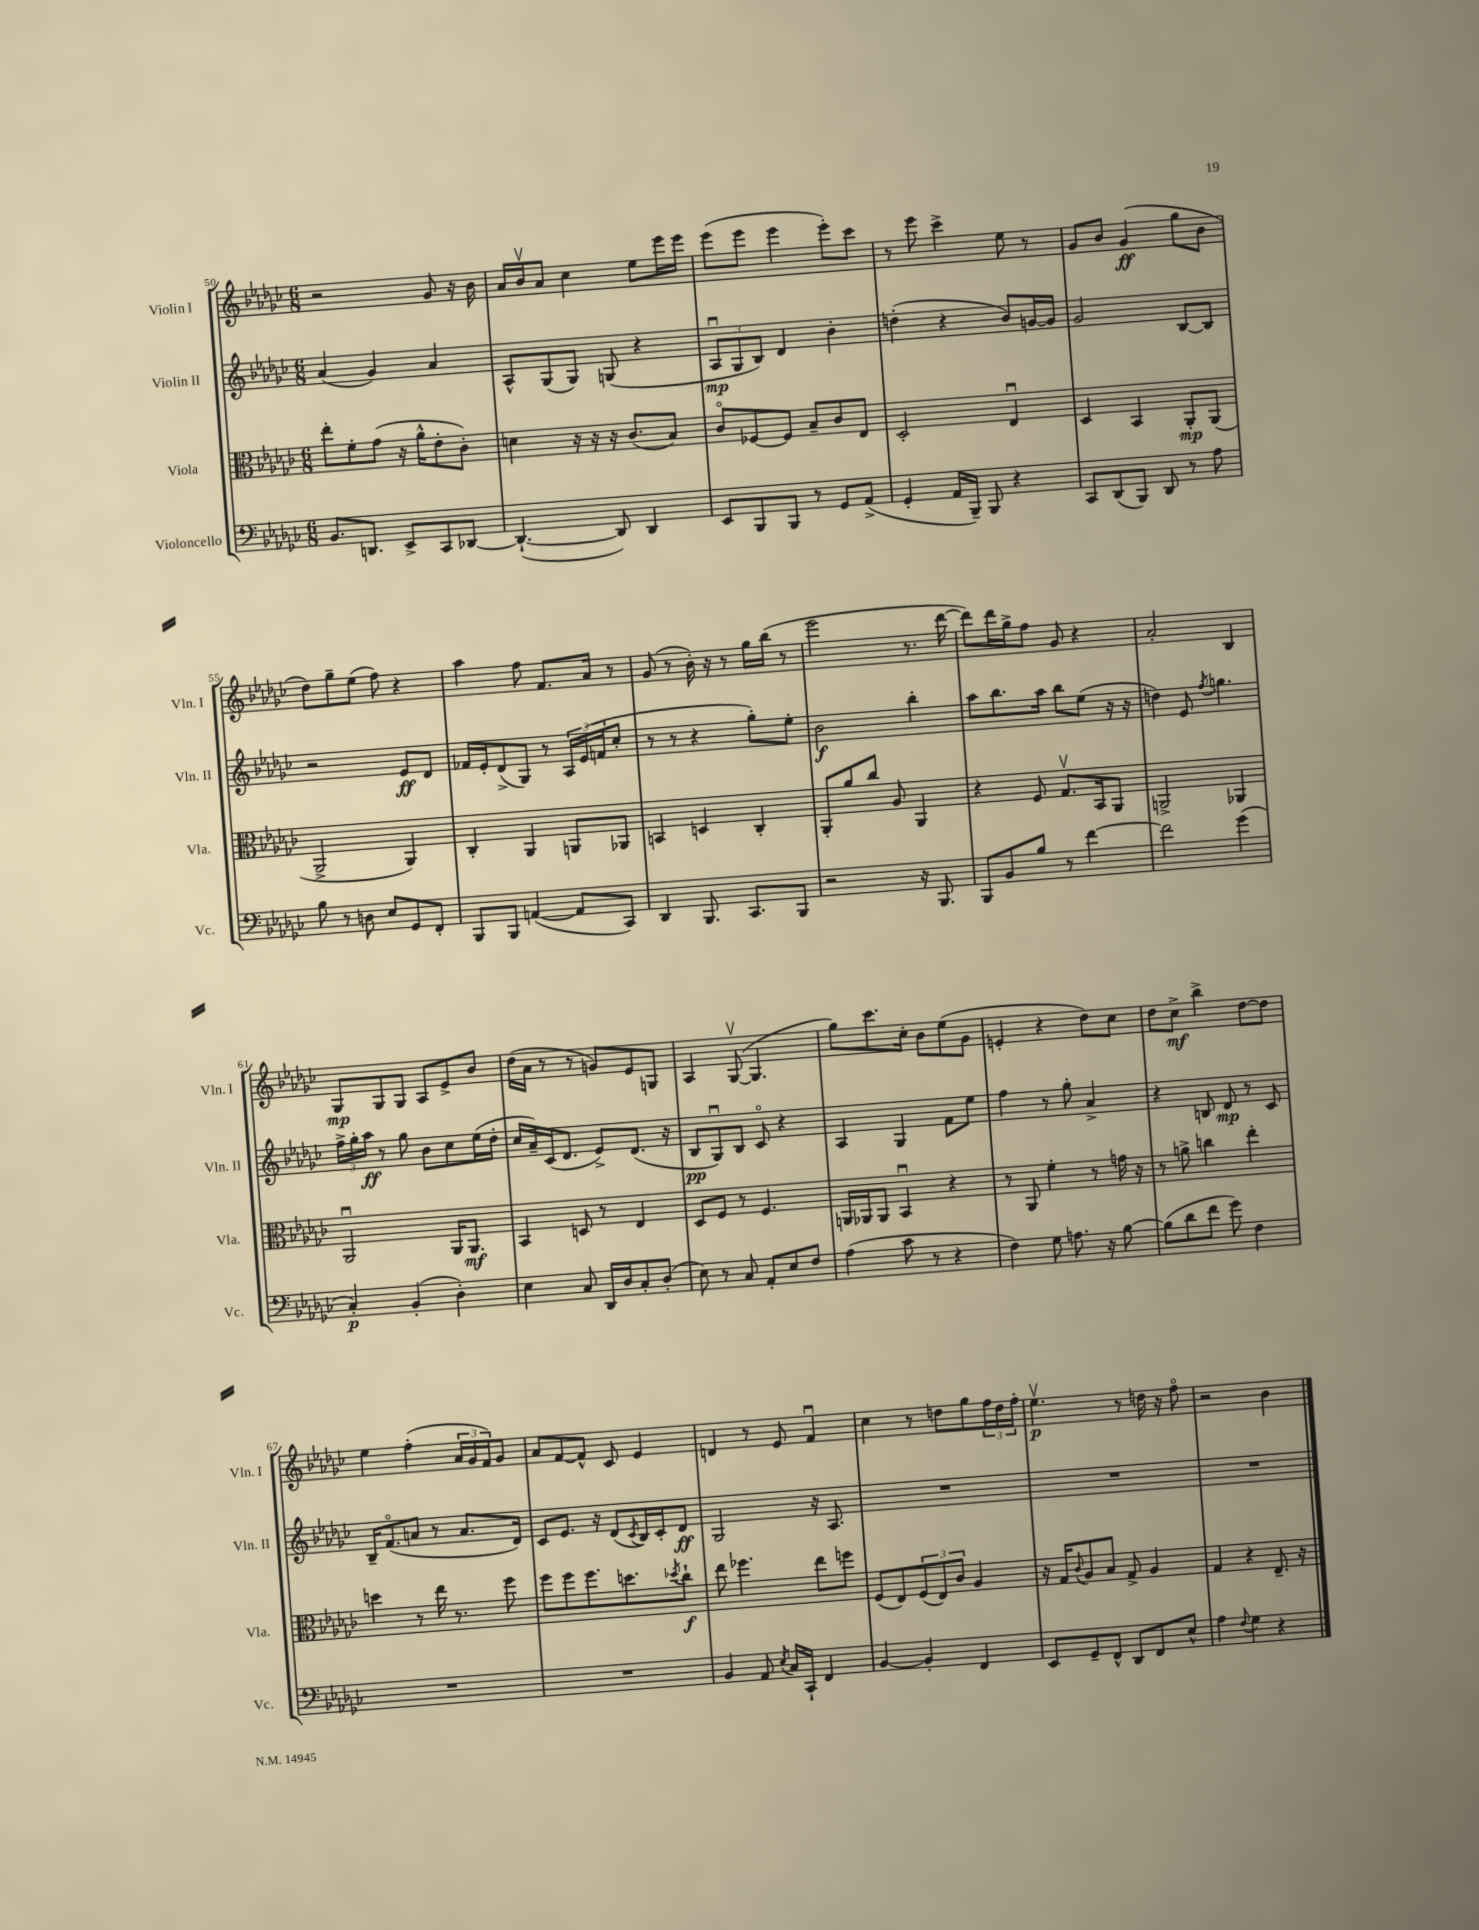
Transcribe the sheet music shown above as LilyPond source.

<<
\new StaffGroup <<
\new Staff = "s0" \with { instrumentName = "Violin I" shortInstrumentName = "Vln. I" } {
    \clef treble \key ges \major \numericTimeSignature \time 6/8
    r2 ges'8 r16 bes'16 |
    aes'16 bes'16\upbow aes'8 ces''4 ees''8 ees'''16 ees'''16 |
    ees'''8( ees'''8 ees'''4 ees'''8-.) ces'''8 |
    r8 ees'''8 ces'''4-> ees''8 r8 |
    ges'8 bes'8 ges'4\ff( ges''8 bes'8 |
    des''8) ges''8-- ees''8( f''8) r4 |
    aes''4 f''8 f'8. aes'16 r8 |
    ges'8( r8 bes'16-.) r16 r8 ges''16 bes''16( r8 |
    ees'''2 r8. des'''16~ |
    des'''8) des'''16 ges''16-> f''8 ges'8 r4 |
    aes'2-. bes4 |
    ges8\mp ges8 ges8 aes8 ees'8-> bes'8 |
    des''16( aes'16 r8 r8 g'8) ees'8 g8 |
    aes4 ges8~\upbow( ges4. |
    ges''8) ces'''8. ces''16-. bes'8 ees''8( ges'8 |
    e'4-. r4 des''8) ces''8 |
    des''8 ces''8->\mf bes''4-> des''8~ des''8 |
    ees''4 f''4-.( \tuplet 3/2 { aes'16 ges'16 f'16) } ges'8 |
    aes'8 f'8~ f'8-^ ces'8 ees'4 |
    d'4 r8 ees'8 f'4\downbow |
    ces''4 r8 d''8 ges''8 \tuplet 3/2 { f''16 d''16 f''16-. } |
    ees''4.\upbow\p r8 d''16 r16 f''8\flageolet |
    r2 bes'4 \bar "|." |
}
\new Staff = "s1" \with { instrumentName = "Violin II" shortInstrumentName = "Vln. II" } {
    \clef treble \key ges \major \numericTimeSignature \time 6/8
    aes'4( ges'4) aes'4 |
    aes8-^ ges8( ges8) g8( r4 |
    \tuplet 3/2 { aes8\downbow\mp ges8 bes8) } des'4 bes'4-. |
    d''4-.( r4 bes'8) g'16~ g'16 |
    ges'2 bes8~ bes8 |
    r2 ees'8\ff des'8 |
    fes'16 ees'16-. des'8->( ges8) r8 \tuplet 3/2 { aes16 ees'16( f'16 } ces''8-. |
    r8 r8 r4 ges''8-.) ees''8-. |
    bes'2\f bes''4-. |
    aes''8 bes''8. aes''16 bes''8 ees''8( r16 r16 |
    d''4) ees'8 \acciaccatura { f''8 } g''4. |
    \tuplet 3/2 { f''16-> ges''16-. aes''16\ff } r8 ges''8 bes'8 ces''8 ees''16( des''16-. |
    ces''16 aes'16--) ces'16( des'8. ees'8->) des'8.( r16 |
    bes8\pp ges8\downbow) bes8 ces'8\flageolet r4 |
    aes4 ges4 f'8 ees''8 |
    f''4 r8 ges''8-. aes'4-> |
    r4 b8 des'8\mp r8 ces'8 |
    bes16-- f'8.\flageolet( a'8 r8 a'8. des'16) |
    ces'8 ees'8. r16 des'8( \acciaccatura { ces'8 } bes16) ces'16-. des'8\ff |
    ges2 r16 aes8. |
    R2. |
    R2. |
    R2. \bar "|." |
}
\new Staff = "s2" \with { instrumentName = "Viola" shortInstrumentName = "Vla." } {
    \clef alto \key ges \major \numericTimeSignature \time 6/8
    ees''8-. f'8-. ges'8( r16 aes'16-^ ees'8-. ces'8-.) |
    d'4 r16 r16 r16 ces'8.( bes8) |
    ces'8\flageolet fes8~ fes8 bes8-- ces'8 ees8 |
    des2-. ees4\downbow |
    des4 bes,4 aes,8-.\mp aes,8( |
    aes,2-> aes,4) |
    ces4-. aes,4 a,8 aes,8 |
    b,4 d4 ces4-. |
    aes,8-. aes'8 ces''8 aes8 aes,4 |
    r4 f8 ges8.\upbow bes,16 aes,8 |
    a,2-> aes,4 |
    aes,2\downbow aes,16 aes,8.\mf |
    bes,4 d8 r8 ees4 |
    des8 f8 r8 f4. |
    a,16 aes,16 aes,8 bes,4\downbow r4 |
    r8 aes,8 f'4-. r8 g'16 r16 |
    r8 a'8-> c''4 ees''4-. |
    d''4 r8 ees''16 r8. f''8 |
    f''8 f''8 f''8. d''8. \acciaccatura { des''8 } ces''8-!\f |
    ees''8 fes''4. ees''8 f''8 |
    f8( ees8) \tuplet 3/2 { f8( ees8) ces'8 } aes4 |
    r16 ges16 \appoggiatura { ces'8 } aes8 bes8 ges8-> aes4 |
    ges4 r4 ees8.-- r16 \bar "|." |
}
\new Staff = "s3" \with { instrumentName = "Violoncello" shortInstrumentName = "Vc." } {
    \clef bass \key ges \major \numericTimeSignature \time 6/8
    bes,8. d,8. ees,8-> ces,8 des,8~ |
    des,4.~-!( des,8) des,4 |
    ees,8 bes,,8 bes,,8 r8 ges,8 aes,8->( |
    ges,4-. aes,16 bes,,16--) bes,,8 r4 |
    ces,8 des,8( bes,,8) des,8 r8 aes8 |
    bes8 r8 d8 ees8 ges,8 f,8-. |
    bes,,8 bes,,8 a,4~( a,8 ces,8) |
    des,4 bes,,8. ces,8. bes,,8 |
    r2 r16 bes,,8. |
    bes,,8 bes,8 bes8 r8 f'4~ |
    f'2 ges'4( |
    ces4-.\p) bes,4-.( des4-.) |
    ees4 ces8 des,16 des16 ces8-. des8-.( |
    ees8) r8 ces8 aes,8-. ees8 f8 |
    aes4( ces'8 r8 r4 |
    f4) ges8 a8. r16 bes8~ |
    bes8( des'8 f'8 ges'8) f4 |
    R2. |
    R2. |
    bes,4 aes,8 \acciaccatura { ees8 } ces16 ces,16-! f,4 |
    bes,4~ bes,4-. f,4 |
    ees,8 ges,8-- f,8-^ des,8 f,8 ees8-^ |
    aes4 \appoggiatura { f8 } ges4 r4 \bar "|." |
}
>>
>>
\layout { \context { \Score currentBarNumber = #50 } }
